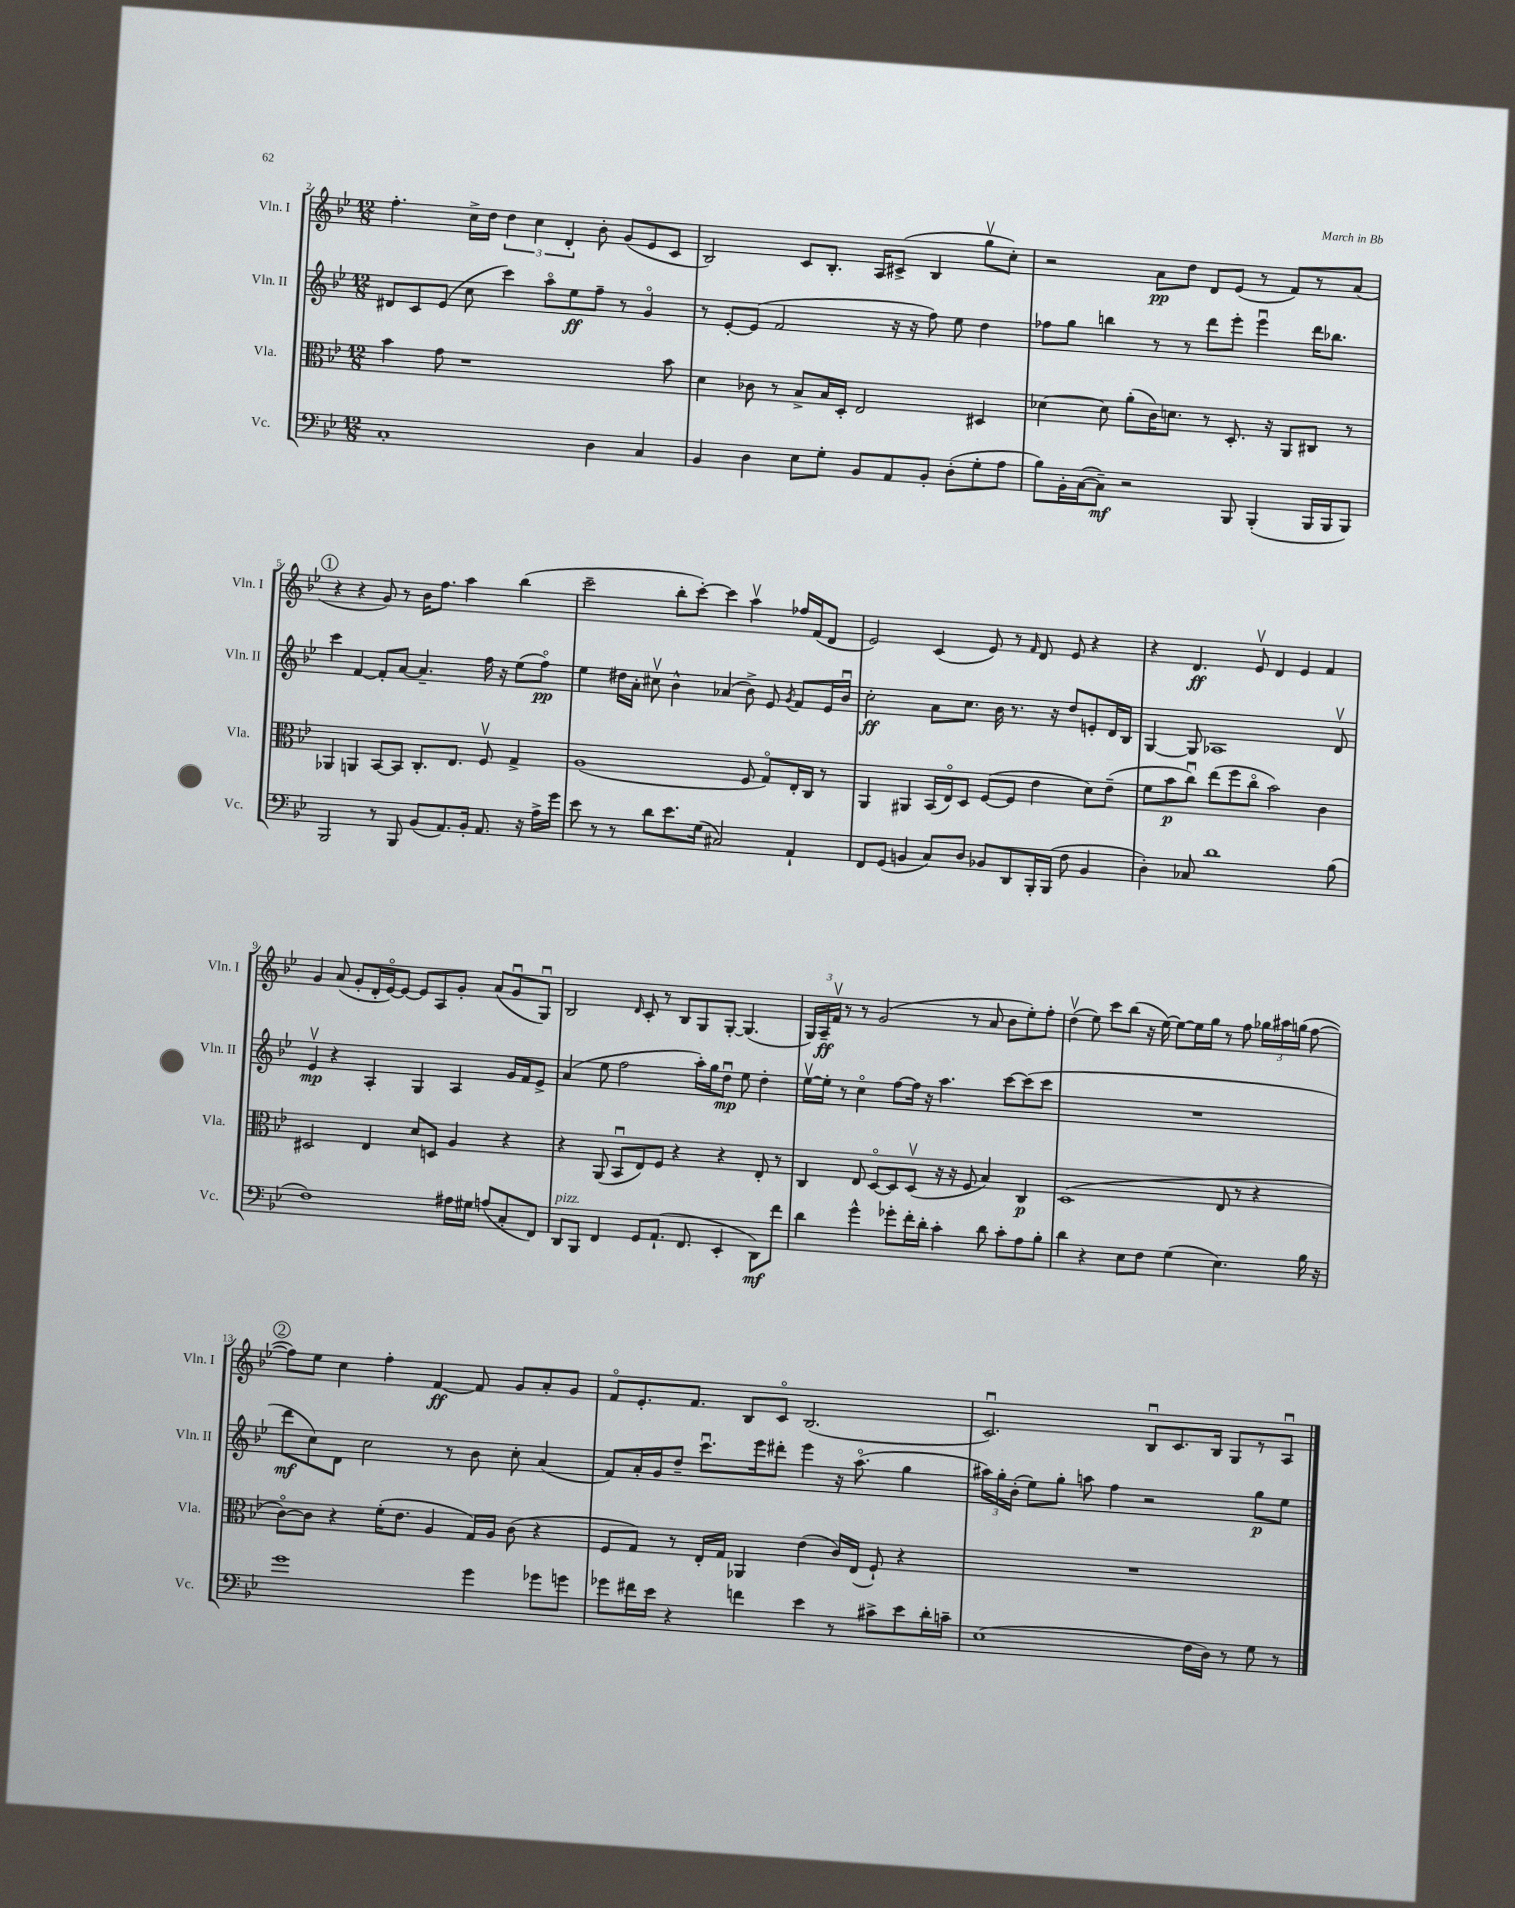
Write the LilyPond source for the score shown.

<<
\new StaffGroup <<
\new Staff = "s0" \with { instrumentName = "Vln. I" shortInstrumentName = "Vln. I" } {
    \clef treble \key bes \major \numericTimeSignature \time 12/8
    \autoBeamOff f''4.-. c''16[-> d''16] \tuplet 3/2 { d''4 c''4 d'4-. } bes'8-. g'8[( ees'8 c'8] |
    bes2) c'8[ bes8.]-. a16[ cis'8]->( bes4 g''8[\upbow c''8]-.) |
    r2 a'8[\pp d''8] d'8[ ees'8]( r8 f'8[) r8 a'8]( |
    \mark \markup { \circle "1" } r4 r4 g'8) r8 bes'16[ f''8.] a''4 bes''4( |
    c'''2-- bes''8[-. c'''8]~-.) c'''4 a''4\upbow fes''16[ f'16( d'8] |
    ees'2) c'4( ees'8) r8 \grace { f'16 } d'8 ees'8 r4 |
    r4 d'4.\ff ees'8\upbow d'4 ees'4 f'4 |
    g'4 a'8( g'8[-. d'16-. ees'16~\flageolet) ees'8]~ ees'8[ a8 g'8]-. a'8[( g'8\downbow g8]\downbow) |
    bes2 \grace { d'16 } c'8-. r8 bes8[ g8 g8]~-. g4.( |
    \tuplet 3/2 { g16[) a16--\ff f'16]\upbow } r8 r8 g'2( r8 a'8 bes'8[ ees''8-.) f''8]-. |
    d''4\upbow( ees''8) c'''8[ bes''8]( r16 ees''16~) ees''8[~ ees''16 g''16] r8 f''8 \tuplet 3/2 { ges''16[ ais''16 g''16]( } f''8~ |
    \mark \markup { \circle "2" } f''8[) ees''8] c''4 f''4-. f'4~\ff f'8 g'8[ a'8-. g'8] |
    f'8[\flageolet ees'8.-. f'8.] bes8[ c'8]\flageolet bes2.( |
    c'2.\downbow) bes8[\downbow c'8. bes16] g8[ r8 a8]\downbow \bar "|." |
}
\new Staff = "s1" \with { instrumentName = "Vln. II" shortInstrumentName = "Vln. II" } {
    \clef treble \key bes \major \numericTimeSignature \time 12/8
    \autoBeamOff dis'8[ c'8 ees'8]( c''8 c'''4) a''8[\flageolet ees''8\ff f''8]-- r8 g'4\flageolet |
    r8 ees'8[~-. ees'8]( f'2 r16 r16 f''8) ees''8 d''4 |
    fes''8[ g''8] b''4 r8 r8 d'''8[ ees'''8]-. ees'''4\downbow d'''16[ bes''8.] |
    \mark \markup { \circle "1" } c'''4 f'4~ f'8[-. a'8]~ a'4.-- f''16 r16 ees''8[( f''8]\flageolet\pp) |
    ees''4 dis''16[ a'16]-. cis''8\upbow bes'4-^ aes'4( bes'8->) ees'8 \acciaccatura { g'8 } f'8[ ees'16 bes'16]\downbow |
    c''2-.\ff a'8[ c''8.] bes'16 r8. r16 d''8[ e'8-. d'16 bes16] |
    g4~ g8 aes1 d'8\upbow |
    ees'4\upbow\mp r4 a4-. g4 a4 g'16[ f'16 ees'8]-> |
    a'4( ees''8 f''2 a''16[-.) g''16 d''8]\downbow\mp ees''8 d''4-. |
    ees''16[~\upbow ees''16]-. r8 c''4\flageolet f''8[~ f''16] r16 a''4. c'''8[~ c'''8( c'''8] |
    R1. |
    \mark \markup { \circle "2" } d'''8[\mf c''8) d'8] c''2 r8 bes'8 c''8-. a'4( |
    f'8[) a'16-. g'16 d''8]-- c'''8.[\downbow ees'''16 dis'''8]-. ees'''4 r16 a''8.\flageolet( g''4 |
    \tuplet 3/2 { ais''16[) g''16-. bes'16]-.( } ees''8[) g''8]-. a''8 f''4 r2 g''8[\p ees''8] \bar "|." |
}
\new Staff = "s2" \with { instrumentName = "Vla." shortInstrumentName = "Vla." } {
    \clef alto \key bes \major \numericTimeSignature \time 12/8
    \autoBeamOff bes'4 g'8 r1 bes'8 |
    d'4 ces'8 r8 bes8[-> bes16 d16]-. ees2 dis4 |
    des'4~ des'8 a'8[-.( c'16) d'8.] r8 d8.-. r16 a,8[ cis8] r8 |
    \mark \markup { \circle "1" } aes,4 a,4 bes,8[~ bes,8] c8.[-. ees8.] f8\upbow g4-> |
    a1( f8 g8[\flageolet) ees16-. c16] r8 |
    a,4 ais,4 bes,16[( ees16\flageolet) d8] f8[~( f8] ees'4 d'8[) ees'8]--( |
    f'8[ bes'8\p c''8]\downbow) ees''8[( f''8 c''8]\flageolet bes'2) c'4 |
    dis2 ees4 d'8[ d8] a4 r4 |
    r4 a,8( bes,8[\downbow ees8) f8] r4 r4 ees8-. r8 |
    c4 ees8 d8[~\flageolet d8 d8]\upbow( r16 r16 f8 bes4) c4\p |
    d1( ees8 r8 r4 |
    \mark \markup { \circle "2" } c'8[~\flageolet) c'8] r4 f'16[-.( ees'8.] a4 g16[) a16] c'8( r4 |
    f8[ g8]) r8 ees16[-. g16] aes,4 ees'4( c'16[) ees16]( f8-!) r4 |
    R1. \bar "|." |
}
\new Staff = "s3" \with { instrumentName = "Vc." shortInstrumentName = "Vc." } {
    \clef bass \key bes \major \numericTimeSignature \time 12/8
    \autoBeamOff c1-. d4 c4 |
    bes,4 d4 ees8[ g8]-. bes,8[ a,8 bes,8]-. d8[-.( g8-. a8] |
    bes8[) bes,16-. c16~( c8]--\mf) r2 bes,,8 bes,,4-.( bes,,16[ bes,,16 bes,,8]) |
    \mark \markup { \circle "1" } bes,,2 r8 bes,,8 bes,8[( a,8.) bes,16]-. a,8. r16 a16[-> g'16] |
    ees'8 r8 r8 d'8[ ees'8. g16]( cis2) a,4-! |
    f,8[ g,8]( b,4 c8[) d8] bes,8[ d,8 bes,,16-. bes,,16]( f8 bes,4 |
    d4-.) ces8 d'1 bes8( |
    f1) ais16[ gis16] a8[( c8-. f,8]) |
    d,8[^\markup { \italic "pizz." } bes,,8] f,4 g,8[ a,8.]-!( f,8. ees,4-. d,8[\mf) f'8] |
    d'4 g'4-^ ges'8[-. f'16-. d'16]-. c'4-. d'8 c'8[-. a8 bes8]-. |
    d'4 r4 ees8[ f8] g4( ees4.) bes16 r16 |
    \mark \markup { \circle "2" } g'1 g'4 ges'8[ g'8] |
    ges'8[ fis'16 ees'16] r4 f'4 ees'4 r8 cis'8[-> ees'8 d'16-. c'16]-- |
    ees1( f16[ d16]) r8 g8 r8 \bar "|." |
}
>>
>>
\layout { \context { \Score currentBarNumber = #2 } }
